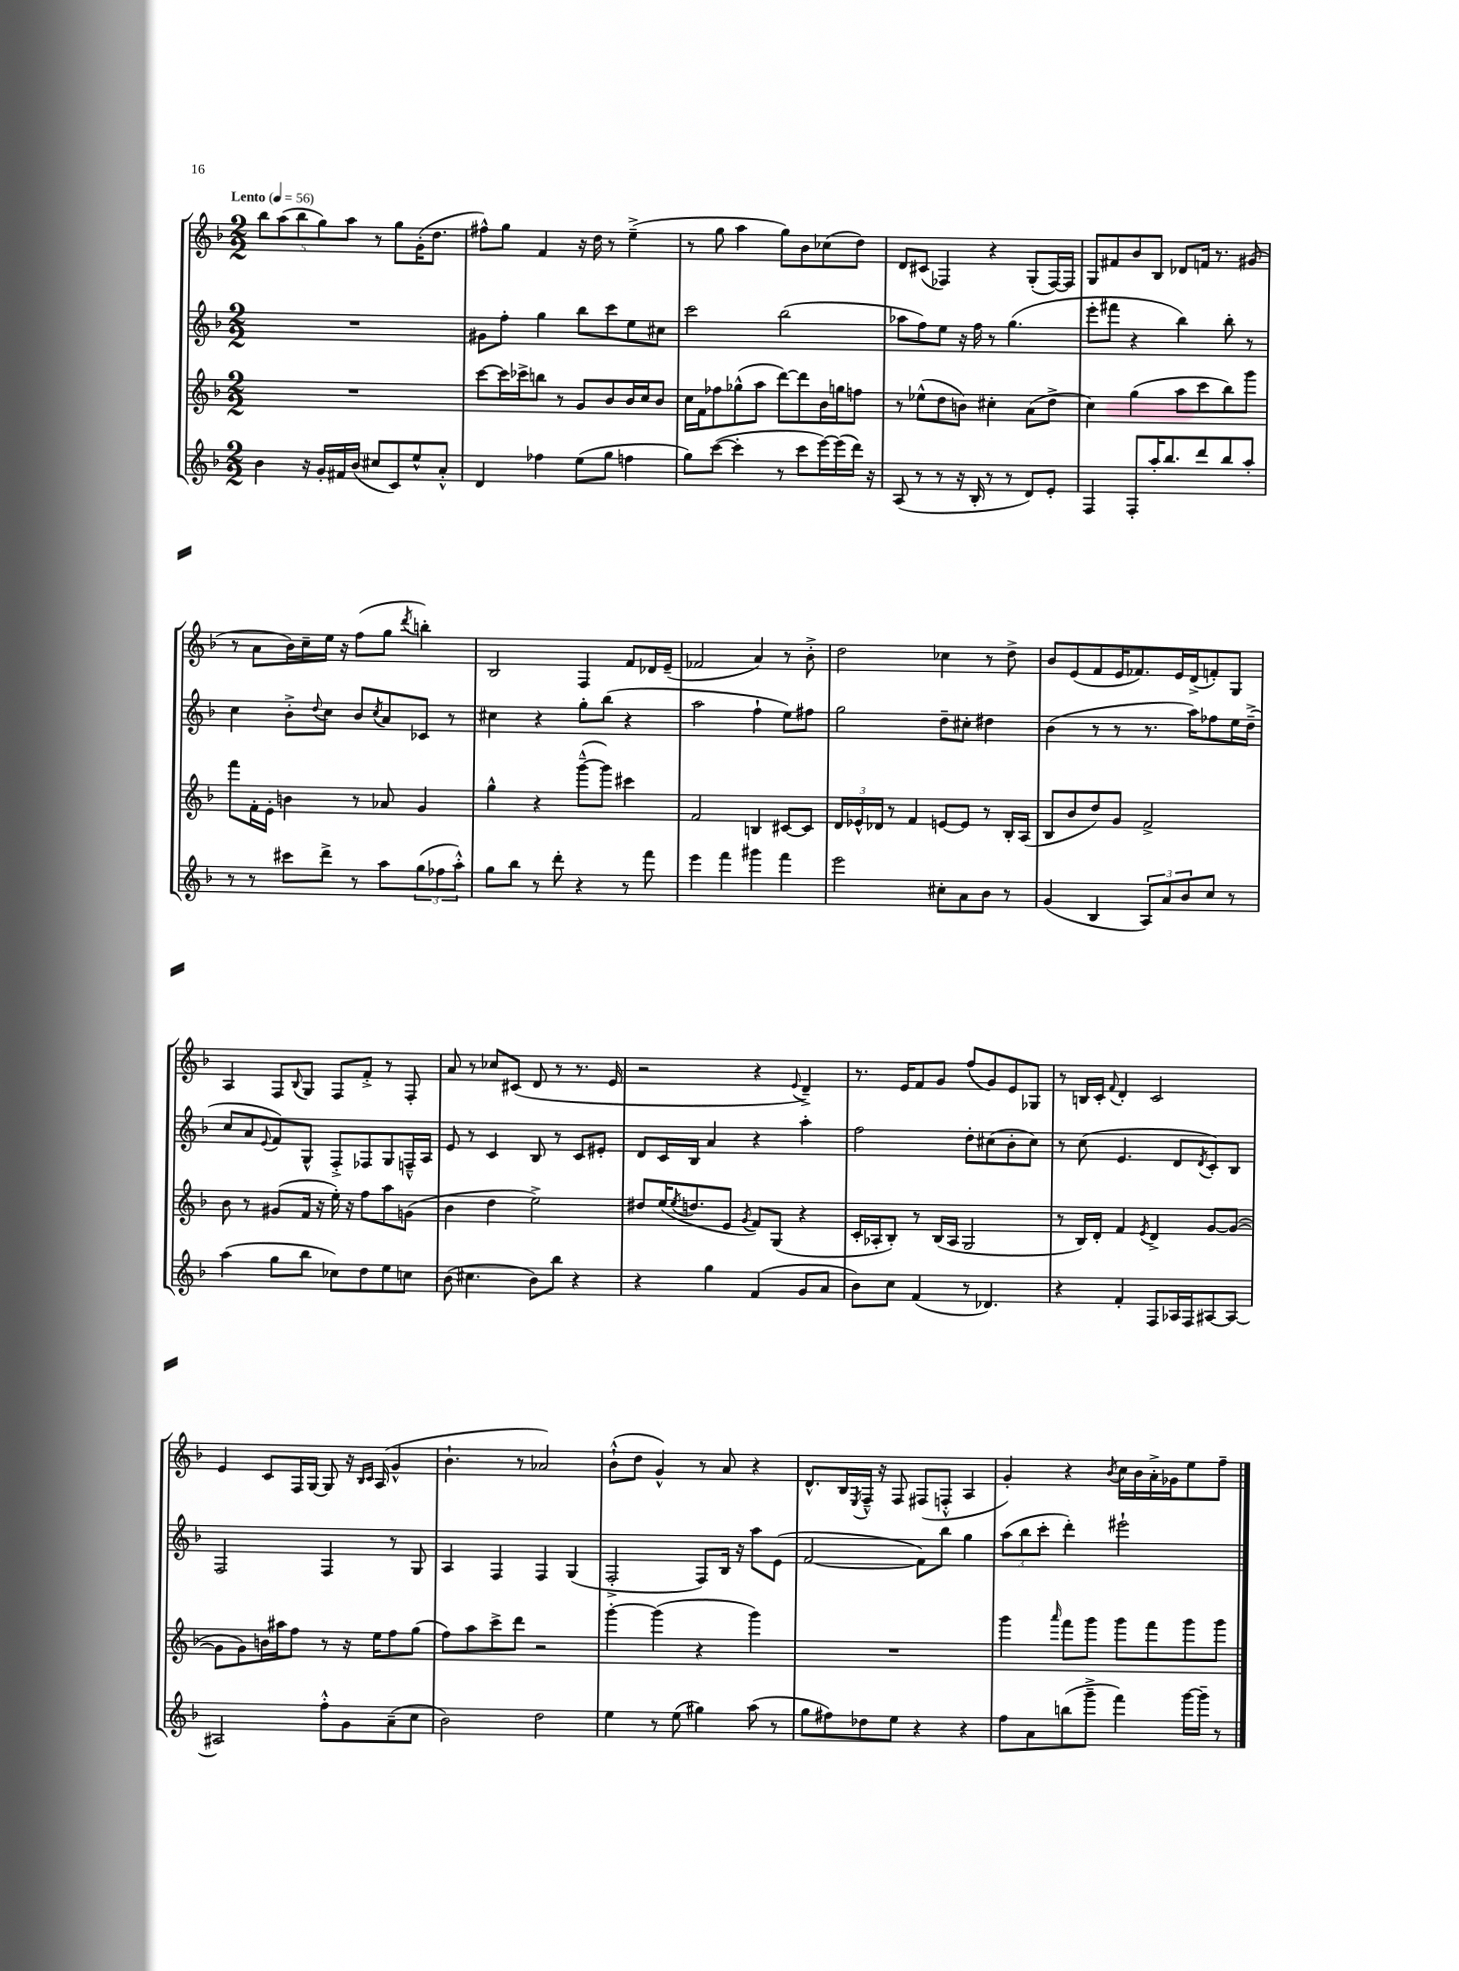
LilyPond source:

<<
\new StaffGroup <<
\new Staff = "s0" {
    \clef treble \key f \major \numericTimeSignature \time 2/2 \tempo "Lento" 4 = 56
    \tuplet 5/4 { bes''8 a''8( bes''8 g''8) a''8 } r8 g''8 g'16-.( d''8. |
    fis''8-^) g''8 f'4 r16 d''16 r8 e''4--->( |
    r8 g''8 a''4 g''8) bes'8 ces''8( d''8) |
    d'8 cis'8( fes4) r4 g8-.( fes16~) fes16 |
    g8 fis'8 bes'8 bes8 des'8 f'16 r8. gis'8( |
    r8 a'8 bes'16) c''16-- e''16 r16 f''8( g''8 \acciaccatura { d'''8 } b''4-.) |
    bes2 f4 f'8 des'16 e'16--( |
    fes'2 a'4) r8 bes'8-.-> |
    d''2 ces''4 r8 d''8-> |
    bes'8 e'8( f'8 e'16 fes'8.) e'16 d'16->( f'8-.) g8 |
    a4 f8 \appoggiatura { bes8 } g8 f8 f'8-.-> r8 f8-. |
    a'8 r8 ces''8 cis'8( d'8 r8 r8. e'16 |
    r2 r4 \appoggiatura { e'8 } d'4--->) |
    r8. e'16 f'8 g'8 f''8( g'8) e'8 ges8 |
    r8 b16 c'16-. \appoggiatura { f'8 } d'4-. c'2 |
    e'4 c'8 f16 g16~ g8 r16 \grace { bes16 c'16 } a16( g'4-^ |
    bes'4.-! r8 aes'2) |
    bes'8-!-^( d''8 g'4-^) r8 a'8 r4 |
    d'8.-^ bes16 \acciaccatura { e8 } f16---^ r16 f8 fis8( f8-.-^ a4 |
    g'4-.) r4 \acciaccatura { bes'8 } c''16 bes'16 a'16-.-> ges'16 e''8 f''8-- \bar "|." |
}
\new Staff = "s1" {
    \clef treble \key f \major \numericTimeSignature \time 2/2
    R1 |
    gis'8 f''8-. g''4 bes''8 c'''8 e''8 cis''8 |
    c'''2 bes''2( |
    aes''8 f''8) e''8 r16 f''16 r8 g''4.( |
    e'''8-. fis'''8 r4 bes''4) bes''8-. r8 |
    c''4 bes'8-.-> \appoggiatura { d''8 } c''8 bes'8 \acciaccatura { c''8 } a'8 ces'8 r8 |
    cis''4 r4 g''8-. bes''8( r4 |
    a''2 f''4-! e''8) fis''8 |
    g''2 d''8-- cis''8-. dis''4 |
    bes'4( r8 r8 r8. a''16) fes''8 e''16 d''16--->( |
    c''8 a'8 \appoggiatura { e'8 } f'8) g8-^ f8-.-> fes8 g8 f16---^ a16 |
    e'8 r8 c'4 bes8 r8 c'8 eis'8-. |
    d'8 c'16 bes16 a'4 r4 a''4-. |
    f''2 d''8-. cis''8( bes'8-. cis''8) |
    r8 c''8( e'4. d'8 \acciaccatura { d'8 } c'8-.) bes8 |
    f2 f4 r8 g8 |
    a4 f4 f4 g4( |
    f2-.-> f8) bes16 r16 a''8 e'8( |
    f'2~ f'8) bes''8 g''4 |
    \tuplet 3/2 { a''8( bes''8 c'''8-. } d'''4-.) eis'''2-! \bar "|." |
}
\new Staff = "s2" {
    \clef treble \key f \major \numericTimeSignature \time 2/2
    R1 |
    c'''8~ c'''16 ces'''16-> b''8 r8 g'8 bes'8 bes'16 c''16 bes'8 |
    c''16 f'16 fes''8 ges''8-^( a''8 d'''8~) d'''8 bes'16 g''16 f''8 |
    r8 ees''8-^( d''8 b'8) cis''4-. a'8( d''8-> |
    c''4) g''4( a''8 c'''8 bes''8) g'''8 |
    f'''8 f'16-. e'16-. b'4 r8 aes'8 g'4 |
    g''4-^ r4 g'''8~---^( g'''8) cis'''4 |
    f'2 b4 cis'8~ cis'8 |
    \tuplet 3/2 { d'16 ees'16-^ des'16 } r8 f'4 e'8~ e'8 r8 bes16-. a16( |
    bes8 bes'8 d''8) g'8 f'2-> |
    bes'8 r8 gis'8( f'16 r16 e''16-.) r16 f''8 a''8 g'8( |
    bes'4 d''4 e''2->) |
    dis''8 e''16( \acciaccatura { e''8 } d''8. e'8 \acciaccatura { g'8 } f'8) g8( r4 |
    c'16-. aes16-. bes8-.) r8 bes16( aes16 g2 |
    r8 bes16) d'16-. f'4 \acciaccatura { e'8 } d'4-> g'8~ g'8~( |
    g'8 g'8) b'16 ais''16 f''8 r8 r16 e''16 f''8 g''8( |
    f''8) a''8 c'''8-> d'''8 r2 |
    g'''4~-. g'''4( r4 g'''4) |
    R1 |
    g'''4 \grace { a'''16 } f'''8 g'''8 g'''8 f'''8 g'''8 g'''8 \bar "|." |
}
\new Staff = "s3" {
    \clef treble \key f \major \numericTimeSignature \time 2/2
    bes'4 r16 g'16-. fis'16 bes'16( cis''8 c'8) e''8-^ a'8-.-^ |
    d'4 fes''4 e''8( g''8 f''4 |
    g''8) c'''8~( c'''4-. r8 c'''8 e'''16~) e'''16( d'''16) r16 |
    a8( r8 r8 r16 bes16-. r8 r8 d'8) e'8-. |
    f4 f8-. a''16-. bes''8. d'''8 bes''8 a''8-. |
    r8 r8 cis'''8 d'''8-> r8 a''8 \tuplet 3/2 { g''8( fes''8 a''8-.-^) } |
    g''8 bes''8 r8 d'''8-. r4 r8 f'''8 |
    e'''4 f'''4 gis'''4 f'''4 |
    e'''2 cis''8-. a'8 bes'8 r8 |
    g'4( bes4 \tuplet 3/2 { a8) a'8 bes'8 } c''8 r8 |
    a''4( g''8 bes''8 ces''8) d''8 e''8 c''8 |
    bes'8( cis''4. bes'8) bes''8 r4 |
    r4 g''4 f'4( g'8 a'8 |
    bes'8) c''8 f'4( r8 des'4.) |
    r4 f'4-. f8 aes16 f16 ais8~ ais8~ |
    ais2 f''8-.-^ g'8 a'8--( c''8 |
    bes'2) d''2 |
    e''4 r8 e''8( gis''4) a''8( r8 |
    g''8 fis''8) des''8 e''8 r4 r4 |
    f''8 a'8 b''8( g'''8---> f'''4) g'''16~ g'''16-- r8 \bar "|." |
}
>>
>>
\layout { \context { \Score \remove "Bar_number_engraver" } }
